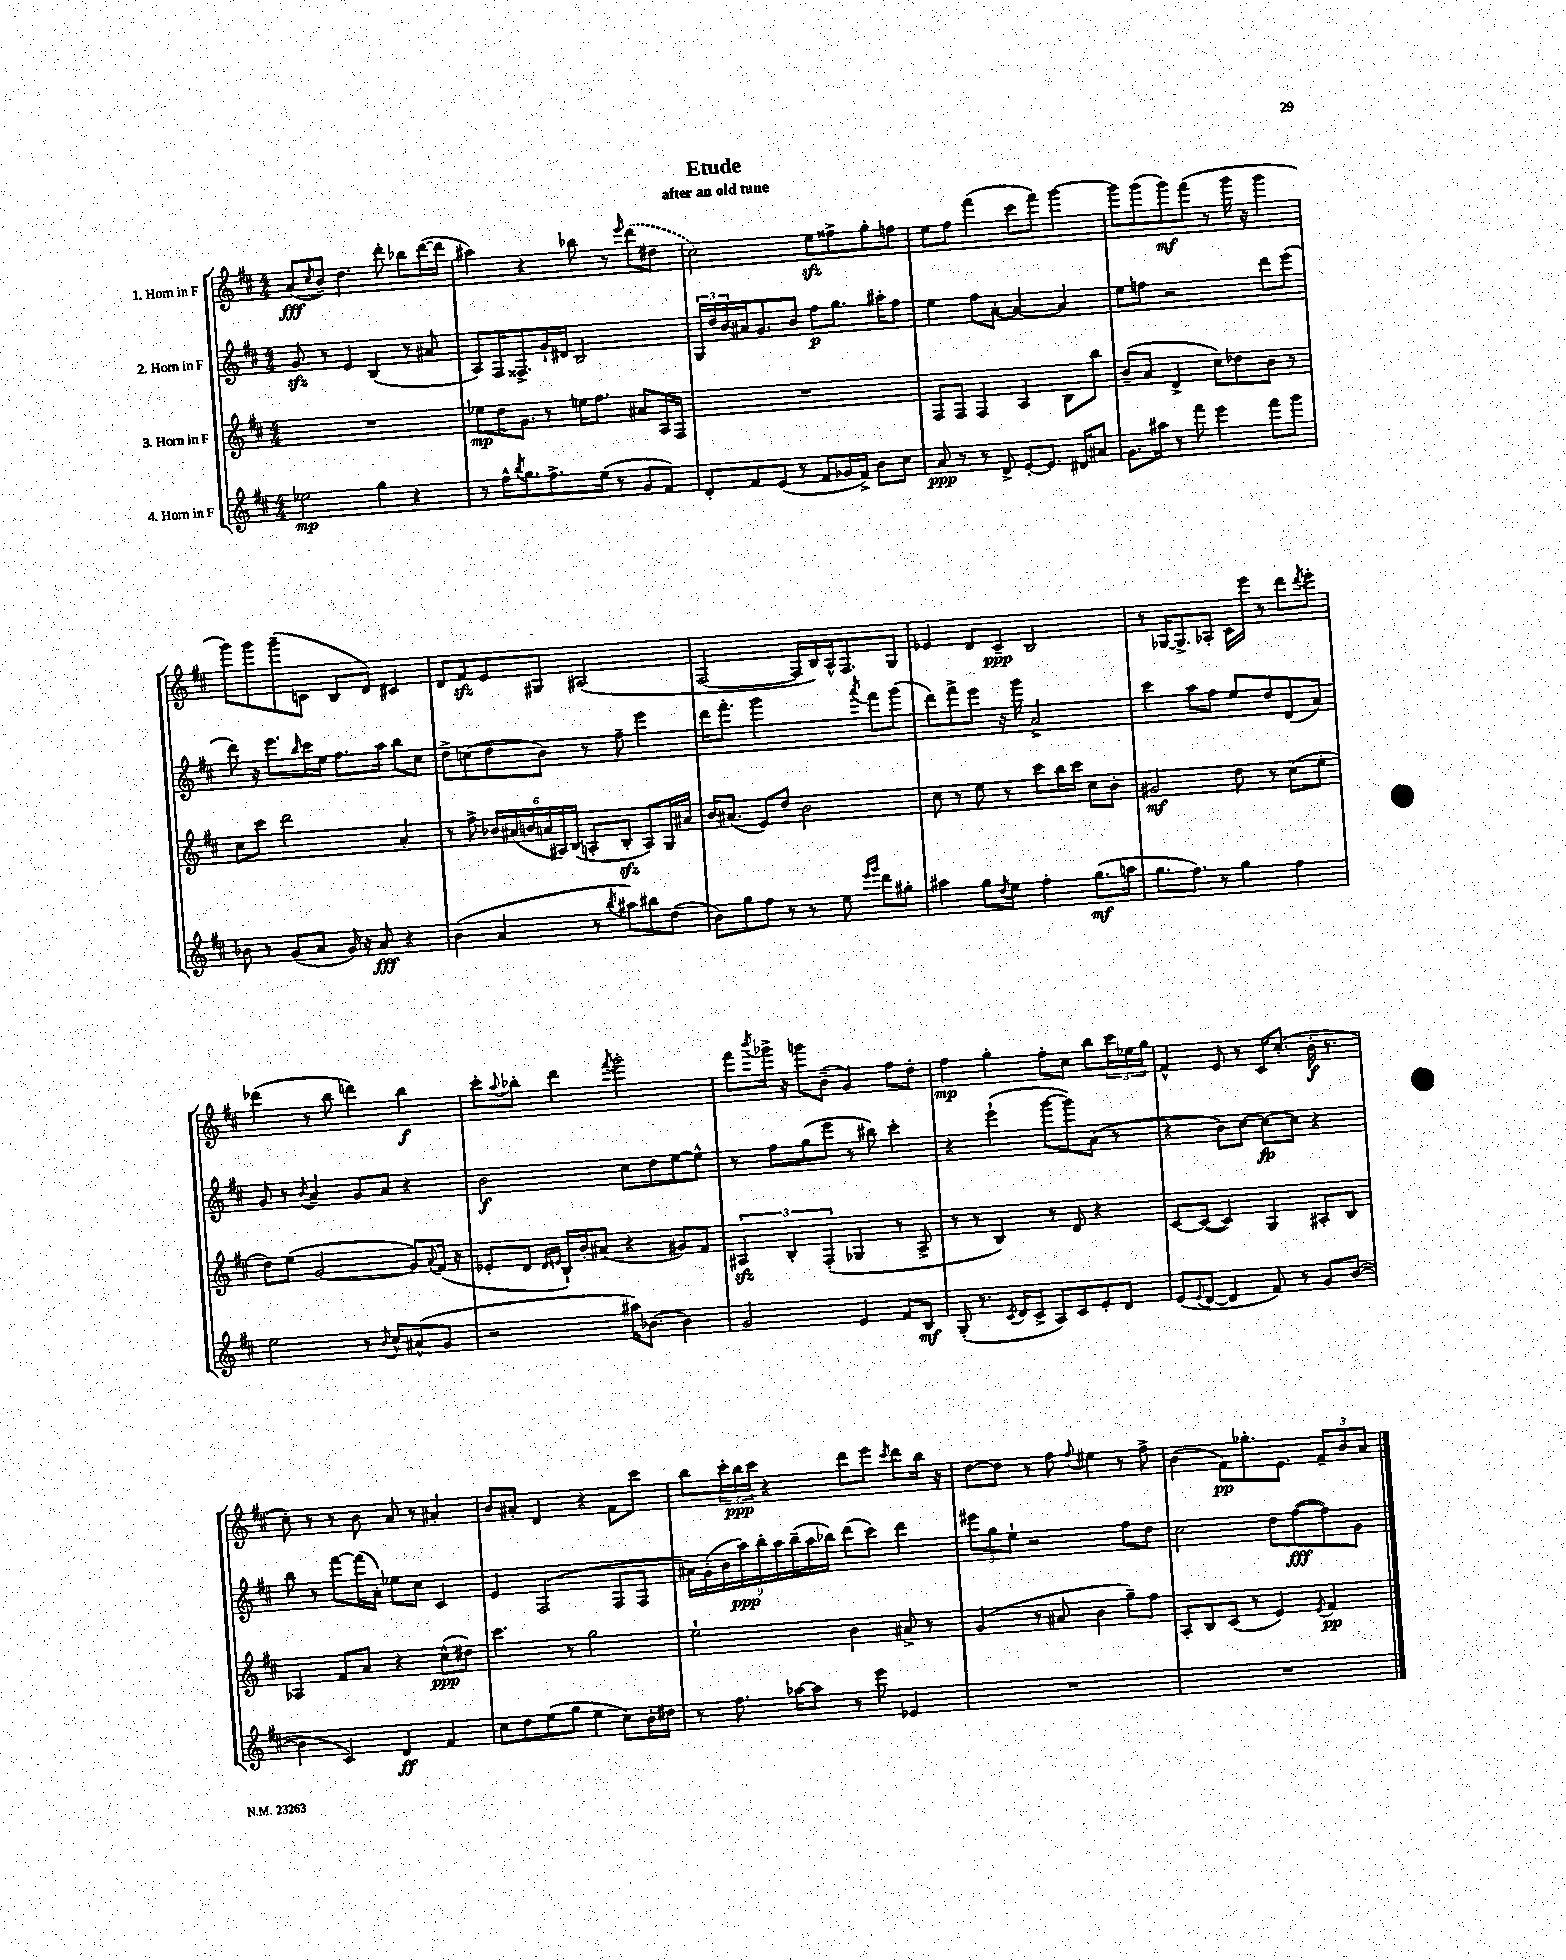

**kern	**kern	**kern	**kern
*staff4	*staff3	*staff2	*staff1
*clefG2	*clefG2	*clefG2	*clefG2
*k[f#c#]	*k[f#c#]	*k[f#c#]	*k[f#c#]
*M4/4	*M4/4	*M4/4	*M4/4
2ee-	1r	8g	(8a
.	.	.	8qcc#
.	.	8r	8b~)
.	.	4e	4.dd
4gg	.	(4B	.
.	.	.	8ddd'
4r	.	8r	8bb-
.	.	8a#	([16ddd
.	.	.	16ddd]
=	=	=	=
8r	8ee-	8A)	4aa#)
16ff#^^	16dd	16F#	.
8qbb	.	.	.
8.gg	8.g	8.F##^	.
.	.	.	4r
8.ff#^	8r	16g`	.
.	.	16d#	.
.	16ee	2B	8bb-
(16ee	8.ff#	.	.
8r	.	.	8r
.	.	.	16qqeee
8g	8a#	.	(8ddd
8f#)	16A	.	8dd#
.	16F#	.	.
=	=	=	=
8d'	1r	24G	2cc#)
.	.	24dd	.
.	.	24b	.
8f#	.	16a#	.
.	.	8.g	.
(8e	.	.	.
8r	.	8b	.
8f#	.	8ff#	8ee
16g-	.	8.gg	8ff##^
16f#^)	.	.	.
8b	.	.	8gg'
.	.	16aa#'	.
8cc#	.	8ff#	8ff
=	=	=	=
8a	8F#	4ee	8ee
8r	8F#	.	8ff#
8r	4F#	8ff#	(4fff#
8d^	.	[8a'	.
[8e'	4A	4a_	8ccc#
8.e]	.	.	8fff#)
.	8B	4a]	[4ggg
16d#	.	.	.
8a#	8bb	.	.
=	=	=	=
8.g	(8b~	8ee	8ggg]
.	8a	8ff	(8ggg
16aa#	.	.	.
8r	4d^	2r	8ggg)
8fff#	.	.	(8fff#
4eee	8cc#)	.	8r
.	8dd-	.	16ggg
.	.	.	16r
8fff#	8b	8ddd	4ggg
8ggg	8r	(8eee	.
=	=	=	=
8b-	8cc#	8ddd)	8ggg)
8r	8ccc#	16r	8ggg
.	.	8.eee	.
(8g	2ddd	.	(8ggg~
.	.	16qqbb	.
8a	.	16ccc#	8c
.	.	16ee	.
16g)	.	8.ff#	8B
16r	.	.	.
8a	.	.	8d)
.	.	16aa	.
4r	4a'	8bb	4c#
.	.	8cc#	.
=	=	=	=
(4b	8r	8dd^	8d
.	8ff#^	(8cc	8f#
4a	24b-	8dd	8e
.	(24a#	.	.
.	24b	.	.
.	24a	8b)	8G#
.	24A#)	.	.
.	(24B	.	.
8r	8A'	8r	(2A#
8qbb	.	.	.
8aa#)	8B'	8ff#~	.
8bb#	8A)	4eee	.
(8dd	16G	.	.
.	16a#	.	.
=	=	=	=
8b)	16b	16ddd	[2F#
.	(8.a#	8.fff#'	.
8gg	.	.	.
8ff#	8e)	2ggg	.
8r	8dd	.	.
8r	2b	.	16F#]
.	.	.	16B)
8ee	.	.	16A^^
.	.	.	8.F#
16qqeee	.	.	.
16qqggg	.	8qaaa	.
8ddd	.	8fff#	.
8gg#'	.	(8ggg	8G
=	=	=	=
4aa#	8cc#	8ddd)	4e-
.	8r	8fff#^	.
8gg	8ee	8eee	8d
8qdd	.	.	.
8ee	8r	16r	8c#~
.	.	16ggg	.
4ff#'	8ccc#	2a^	2B
.	16bb	.	.
.	16ccc#	.	.
(8.gg	8cc#	.	.
.	8b'	.	.
16aa	.	.	.
=	=	=	=
8.gg	2g#	4ccc#	8r
.	.	.	[16G-
8.ff#)	.	.	8.G-^]
.	.	8aa	.
8r	.	8ff#	8A-'
4gg	8dd	8ee	16c#
.	.	.	16eee
.	8r	8dd	8r
4ff#	(8cc#	(8d	8ddd
.	.	.	8qddd
.	8ee'	8a)	8eee'
=	=	=	=
2ee	8dd)	8g	(4ddd-
.	(8ee	8r	.
.	.	8qb	.
.	[2g	4a~	8r
.	.	.	8bb
8r	.	8g	4ddd)
8qqb	.	.	.
8cc#^^	.	8a	.
(8a#^^	8g])	4r	4bb
.	8qqa	.	.
8g	(16f#	.	.
.	16r	.	.
=	=	=	=
2r	8e-'	2b	8ccc#'
.	.	.	8qqaa
.	8d	.	8bb-'
.	16qqd	.	.
.	16qqe	.	.
.	16B`)	.	4ddd
.	16b'	.	.
.	(8a#	.	.
.	.	.	8qfff#
16aa#)	4r	8cc#	2ggg'
[8.b-	.	.	.
.	.	8dd	.
4b-]	8g#)	[8ee	.
.	8f#	8ee^^]	.
=	=	=	=
2g	6A#	8r	8fff#
.	.	.	8qbbb
.	.	8ff#	16ggg-^
.	6B'	.	.
.	.	.	16r
.	.	(8gg	8ggg
.	(6F#'	.	.
.	.	8eee	(8b~
4e	4G-	8r	4g)
.	.	8bb#)	.
8f#	8r	4ccc#'	8ff#
8B	8A#^	.	8dd'
=	=	=	=
(8G'	8r	4r	4ff#
8.r	8r	.	.
.	4B)	(4eee`	4gg'
8qc#	.	.	.
16d	.	.	.
8c#^	.	.	.
8A)	8r	[8ggg	8ff#'
8c#	8d	8ggg])	8cc#
8e'	4r	(8a	8bb
8d	.	8r	24ccc#
.	.	.	24ee-
.	.	.	24gg
=	=	=	=
(8e	[8c#	4r	4f#^^
8qqe	.	.	.
[8d	(8c#_	.	.
4d]	4c#])	8b)	8e
.	.	[8cc#	8r
8f#)	4G	8cc#_	16c#
.	.	.	(8.cc#'
8r	.	8cc#]	.
8g	8A#'	4r	16b'
.	.	.	8.r
([8b	8B	.	.
=	=	=	=
4b]	4A-	8bb	8cc#')
.	.	8r	8r
4c#)	8f#	[8fff#	8r
.	8a	(16fff#]	8b
.	.	16a')	.
4d	4r	8ee-	8a
.	.	8cc#	8r
4f#	(8cc#^^	4c#	4a#'
.	8dd#)	.	.
=	=	=	=
8cc#	4.ccc#	4e	8b
8dd	.	.	8a#'
(8ee	.	(2F#	4d
8gg	8r	.	.
4ee	2gg	.	4r
8cc#)	.	8F#	8f#
16b'	.	8F#	8ccc#
16dd#	.	.	.
=	=	=	=
8r	2ee`	18a#)	8bb
.	.	(18g'	.
.	.	18b	.
8.ff#	.	.	24ccc#'
.	.	18aa)	24bb
.	.	.	24ccc#
.	.	18bb'	.
.	.	.	4r
.	.	18aa	.
[16aa-	.	.	.
.	.	(18bb~	.
8aa-]	.	.	.
.	.	18aa	.
.	.	18bb-)	.
8r	4b	(8ddd	8ddd
8eee	.	8ccc#)	8eee
.	.	.	8qccc#
4e-	8a#^	4ddd	8ddd
.	8r	.	16bb
.	.	.	16r
=	=	=	=
1r	(4g	12eee#	[8dd
.	.	12gg	.
.	.	.	8dd]
.	.	12ee`	.
.	8r	2r	8r
.	8a#	.	8ff#
.	.	.	8qqff#
.	4b	.	4ee#
.	8gg~)	8ff#	8r
.	8ff#	8dd	8ff#^
=	=	=	=
1r	8A'	2cc#	(4b
.	8B	.	.
.	(8c#	.	8f#)
.	8r	.	8.gg-'
.	4e)	8dd	.
.	.	.	8.e
.	.	([8ff#	.
.	8qe	.	.
.	4f#	8ff#])	12f#~
.	.	.	12b
.	.	8g	.
.	.	.	12a
==	==	==	==
*-	*-	*-	*-
